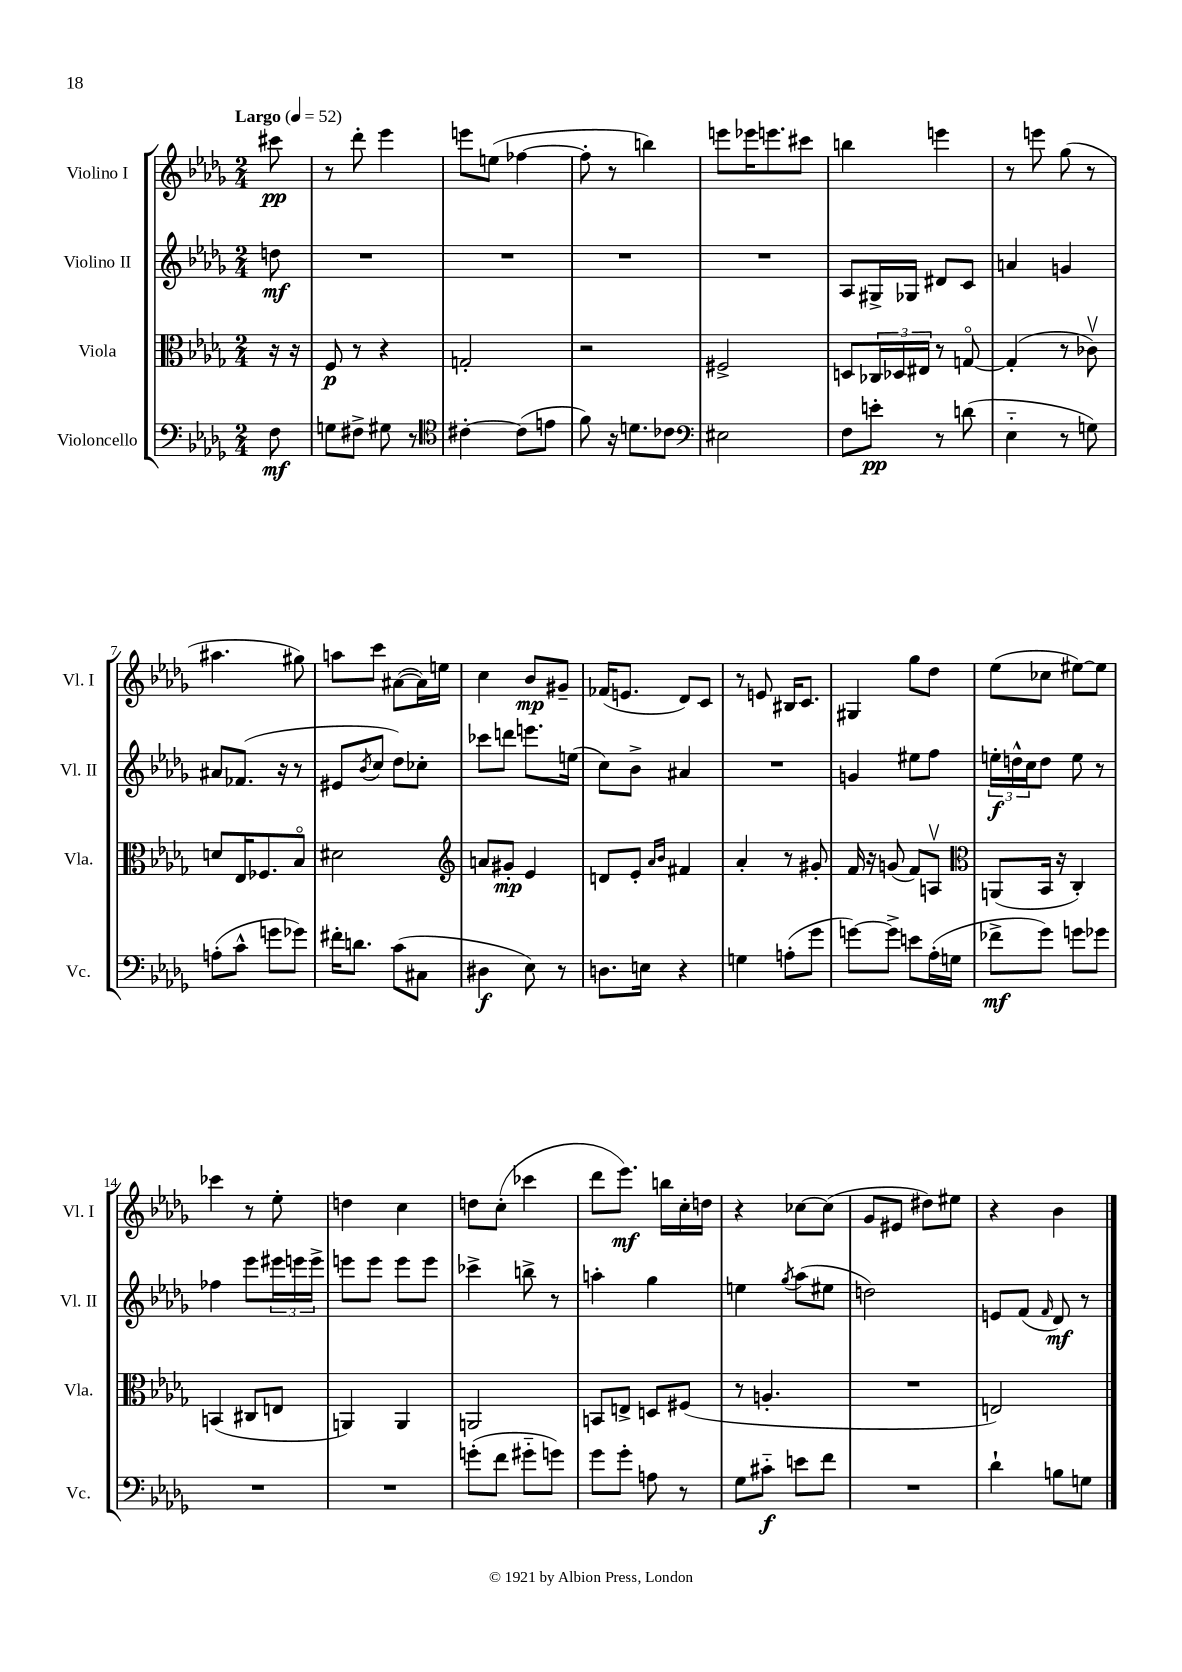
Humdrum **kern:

**kern	**dynam	**kern	**dynam	**kern	**dynam	**kern	**dynam
*part4	*part4	*part3	*part3	*part2	*part2	*part1	*part1
*staff4	*staff4	*staff3	*staff3	*staff2	*staff2	*staff1	*staff1
*I"Violoncello	*	*I"Viola	*	*I"Violino II	*	*I"Violino I	*
*I'Vc.	*	*I'Vla.	*	*I'Vl. II	*	*I'Vl. I	*
*clefF4	*	*clefC3	*	*clefG2	*	*clefG2	*
*k[b-e-a-d-g-]	*	*k[b-e-a-d-g-]	*	*k[b-e-a-d-g-]	*	*k[b-e-a-d-g-]	*
*M2/4	*	*M2/4	*	*M2/4	*	*M2/4	*
*MM52	*	*MM52	*	*MM52	*	*MM52	*
=	=	=	=	=	=	=	=
!	!	!	!	!	!	!LO:TX:a:B:t=Largo	!
8F\	mf	16r	.	8ddn\	mf	8ccc#X\	pp
.	.	16r	.	.	.	.	.
=1	=1	=1	=1	=1	=1	=1	=1
8Gn\L	.	8F/	p	2r	.	8r	.
8F#X^\J	.	8r	.	.	.	8ddd-'\	.
8G#X\	.	4r	.	.	.	4eee-\	.
8r	.	.	.	.	.	.	.
=2	=2	=2	=2	=2	=2	=2	=2
*clefC4	*	*	*	*	*	*	*
[4c#X'\	.	2Gn'/	.	2r	.	8eeen\L	.
.	.	.	.	.	.	(8een\J	.
(8c#\L]	.	.	.	.	.	[4ff-X\	.
8en\J	.	.	.	.	.	.	.
=3	=3	=3	=3	=3	=3	=3	=3
8f\)	.	2r	.	2r	.	8ff-'\]	.
16r	.	.	.	.	.	8r	.
8.dn\L	.	.	.	.	.	.	.
.	.	.	.	.	.	4bbn\)	.
8c-X\J	.	.	.	.	.	.	.
=4	=4	=4	=4	=4	=4	=4	=4
*clefF4	*	*	*	*	*	*	*
2E#X\	.	2F#X^/	.	2r	.	8eeen\L	.
.	.	.	.	.	.	16eee-X\K	.
.	.	.	.	.	.	8.eeen\	.
.	.	.	.	.	.	8ccc#X\J	.
=5	=5	=5	=5	=5	=5	=5	=5
8F\L	.	8Dn/L	.	8A-/L	.	4bbn\	.
8en'\J	pp	24C-X/L	.	16G#X^/L	.	.	.
.	.	24D-X/	.	.	.	.	.
.	.	.	.	16G-X/JJ	.	.	.
.	.	24E#X/JJ	.	.	.	.	.
8r	.	8r	.	8d#X/L	.	4eeen\	.
(8dn\	.	[8Gn/	.	8c/J	.	.	.
=6	=6	=6	=6	=6	=6	=6	=6
4E-\	.	(4G'/]	.	4an/	.	8r	.
.	.	.	.	.	.	8eeen\	.
8r	.	8r	.	4gn/	.	(8gg-\	.
8Gn\)	.	8c-Xv\)	.	.	.	8r	.
!!LO:LB:g=z
=7	=7	=7	=7	=7	=7	=7	=7
(8An'\L	.	8dn/L	.	8a#X/L	.	4.aa#X\	.
8c^^\J	.	16E-/K	.	(8.f-X/J	.	.	.
.	.	8.F-X/	.	.	.	.	.
8gn\L	.	.	.	.	.	.	.
.	.	.	.	16r	.	.	.
8g-X\J)	.	8B-/J	.	8r	.	8gg#X\)	.
=8	=8	=8	=8	=8	=8	=8	=8
16f#X'\KL	.	2d#X\	.	8e#X/L	.	8aan\L	.
8.dn\J	.	.	.	.	.	.	.
.	.	.	.	8qb-/	.	.	.
.	.	.	.	8cc/J	.	8ccc\J	.
(8c\L	.	.	.	8dd-\L)	.	([8a#X\L	.
8C#X\J	.	.	.	8cc-X'\J	.	16a#\L])	.
.	.	.	.	.	.	16een\JJ	.
=9	=9	=9	=9	=9	=9	=9	=9
*	*	*clefG2	*	*	*	*	*
4D#X\	f	8an/L	.	8ccc-X\L	.	4cc\	.
.	.	8g#X'/J	mp	8dddn\J	.	.	.
8E-\)	.	4e-/	.	8.eeen\L	.	8b-/L	mp
8r	.	.	.	.	.	8g#X~/J	.
.	.	.	.	(16een\Jk	.	.	.
=10	=10	=10	=10	=10	=10	=10	=10
8.Dn\L	.	8dn/L	.	8cc\L)	.	(16f-X/KL	.
.	.	.	.	.	.	8.en/J	.
.	.	8e-'/J	.	8b-^\J	.	.	.
16En\Jk	.	.	.	.	.	.	.
.	.	16qqa-/LL	.	.	.	.	.
.	.	16qqb-/JJ	.	.	.	.	.
4r	.	4f#X/	.	4a#X/	.	8d-/L)	.
.	.	.	.	.	.	8c/J	.
=11	=11	=11	=11	=11	=11	=11	=11
4Gn\	.	4a-'/	.	2r	.	8r	.
.	.	.	.	.	.	8en/	.
(8An'\L	.	8r	.	.	.	16B#X/KL	.
.	.	.	.	.	.	8.c/J	.
8g-\J	.	8g#X'/	.	.	.	.	.
=12	=12	=12	=12	=12	=12	=12	=12
[8gn\L)	.	16f/	.	4gn/	.	4G#X/	.
.	.	16r	.	.	.	.	.
8g^\J]	.	(8gn/	.	.	.	.	.
8en\L	.	8f/L)	.	8ee#X\L	.	8gg-\L	.
(16A-'\L	.	8Anv/J	.	8ff\J	.	8dd-\J	.
16Gn\JJ	.	.	.	.	.	.	.
=13	=13	=13	=13	=13	=13	=13	=13
*	*	*clefC3	*	*	*	*	*
8f-X^\L	mf	(8AAn/L	.	24een'\LL	f	(8ee-\L	.
.	.	.	.	24ddn^^\	.	.	.
.	.	.	.	24cc\J	.	.	.
8g-\J)	.	16BB-/Jk	.	8dd\J	.	8cc-X\J	.
.	.	16r	.	.	.	.	.
8gn\L	.	4C'/)	.	8ee\	.	[8ee#X\L)	.
8g-X\J	.	.	.	8r	.	8ee#\J]	.
!!LO:LB:g=z
=14	=14	=14	=14	=14	=14	=14	=14
2r	.	(4BBn/	.	4ff-X\	.	4ccc-X\	.
.	.	8C#X/L	.	8eee-\L	.	8r	.
.	.	8En/J	.	24eee#X\L	.	8ee-'\	.
.	.	.	.	24eeen\	.	.	.
.	.	.	.	24eee^\JJ	.	.	.
=15	=15	=15	=15	=15	=15	=15	=15
2r	.	4AAn/)	.	8eeen\L	.	4ddn\	.
.	.	.	.	8eee\J	.	.	.
.	.	4AA/	.	8eee\L	.	4cc\	.
.	.	.	.	8eee\J	.	.	.
=16	=16	=16	=16	=16	=16	=16	=16
(8gn'\L	.	2AAn/	.	4ccc-X^\	.	8ddn\L	.
8f\J	.	.	.	.	.	(8cc'\J	.
8g#X\L	.	.	.	8bbn^\	.	4ccc-X\	.
8gn\J)	.	.	.	8r	.	.	.
=17	=17	=17	=17	=17	=17	=17	=17
8g-\L	.	8BBn/L	.	4aan'\	.	8ddd-\L	.
8g-'\J	.	8En^/J	.	.	.	8.eee-\J)	mf
8An\	.	8Dn/L	.	4gg-\	.	.	.
.	.	.	.	.	.	16bbn\LL	.
8r	.	(8F#X/J	.	.	.	16cc'\	.
.	.	.	.	.	.	16ddn\JJ	.
=18	=18	=18	=18	=18	=18	=18	=18
8G-\L	.	8r	.	4een\	.	4r	.
8c#X\J	f	4.An'/	.	.	.	.	.
.	.	.	.	8qgg-/	.	.	.
8en\L	.	.	.	(8aa-\L	.	[8cc-X\L	.
8f\J	.	.	.	8ee#X\J	.	(8cc-\J]	.
=19	=19	=19	=19	=19	=19	=19	=19
2r	.	2r	.	2ddn\)	.	8g-/L	.
.	.	.	.	.	.	8e#X/J	.
.	.	.	.	.	.	8dd#X\L)	.
.	.	.	.	.	.	8ee#X\J	.
=20	=20	=20	=20	=20	=20	=20	=20
4d-`\	.	2En/)	.	8en/L	.	4r	.
.	.	.	.	(8f/J	.	.	.
.	.	.	.	16qqf/	.	.	.
8Bn\L	.	.	.	8d-/)	mf	4b-\	.
8Gn\J	.	.	.	8r	.	.	.
==	==	==	==	==	==	==	==
*-	*-	*-	*-	*-	*-	*-	*-
